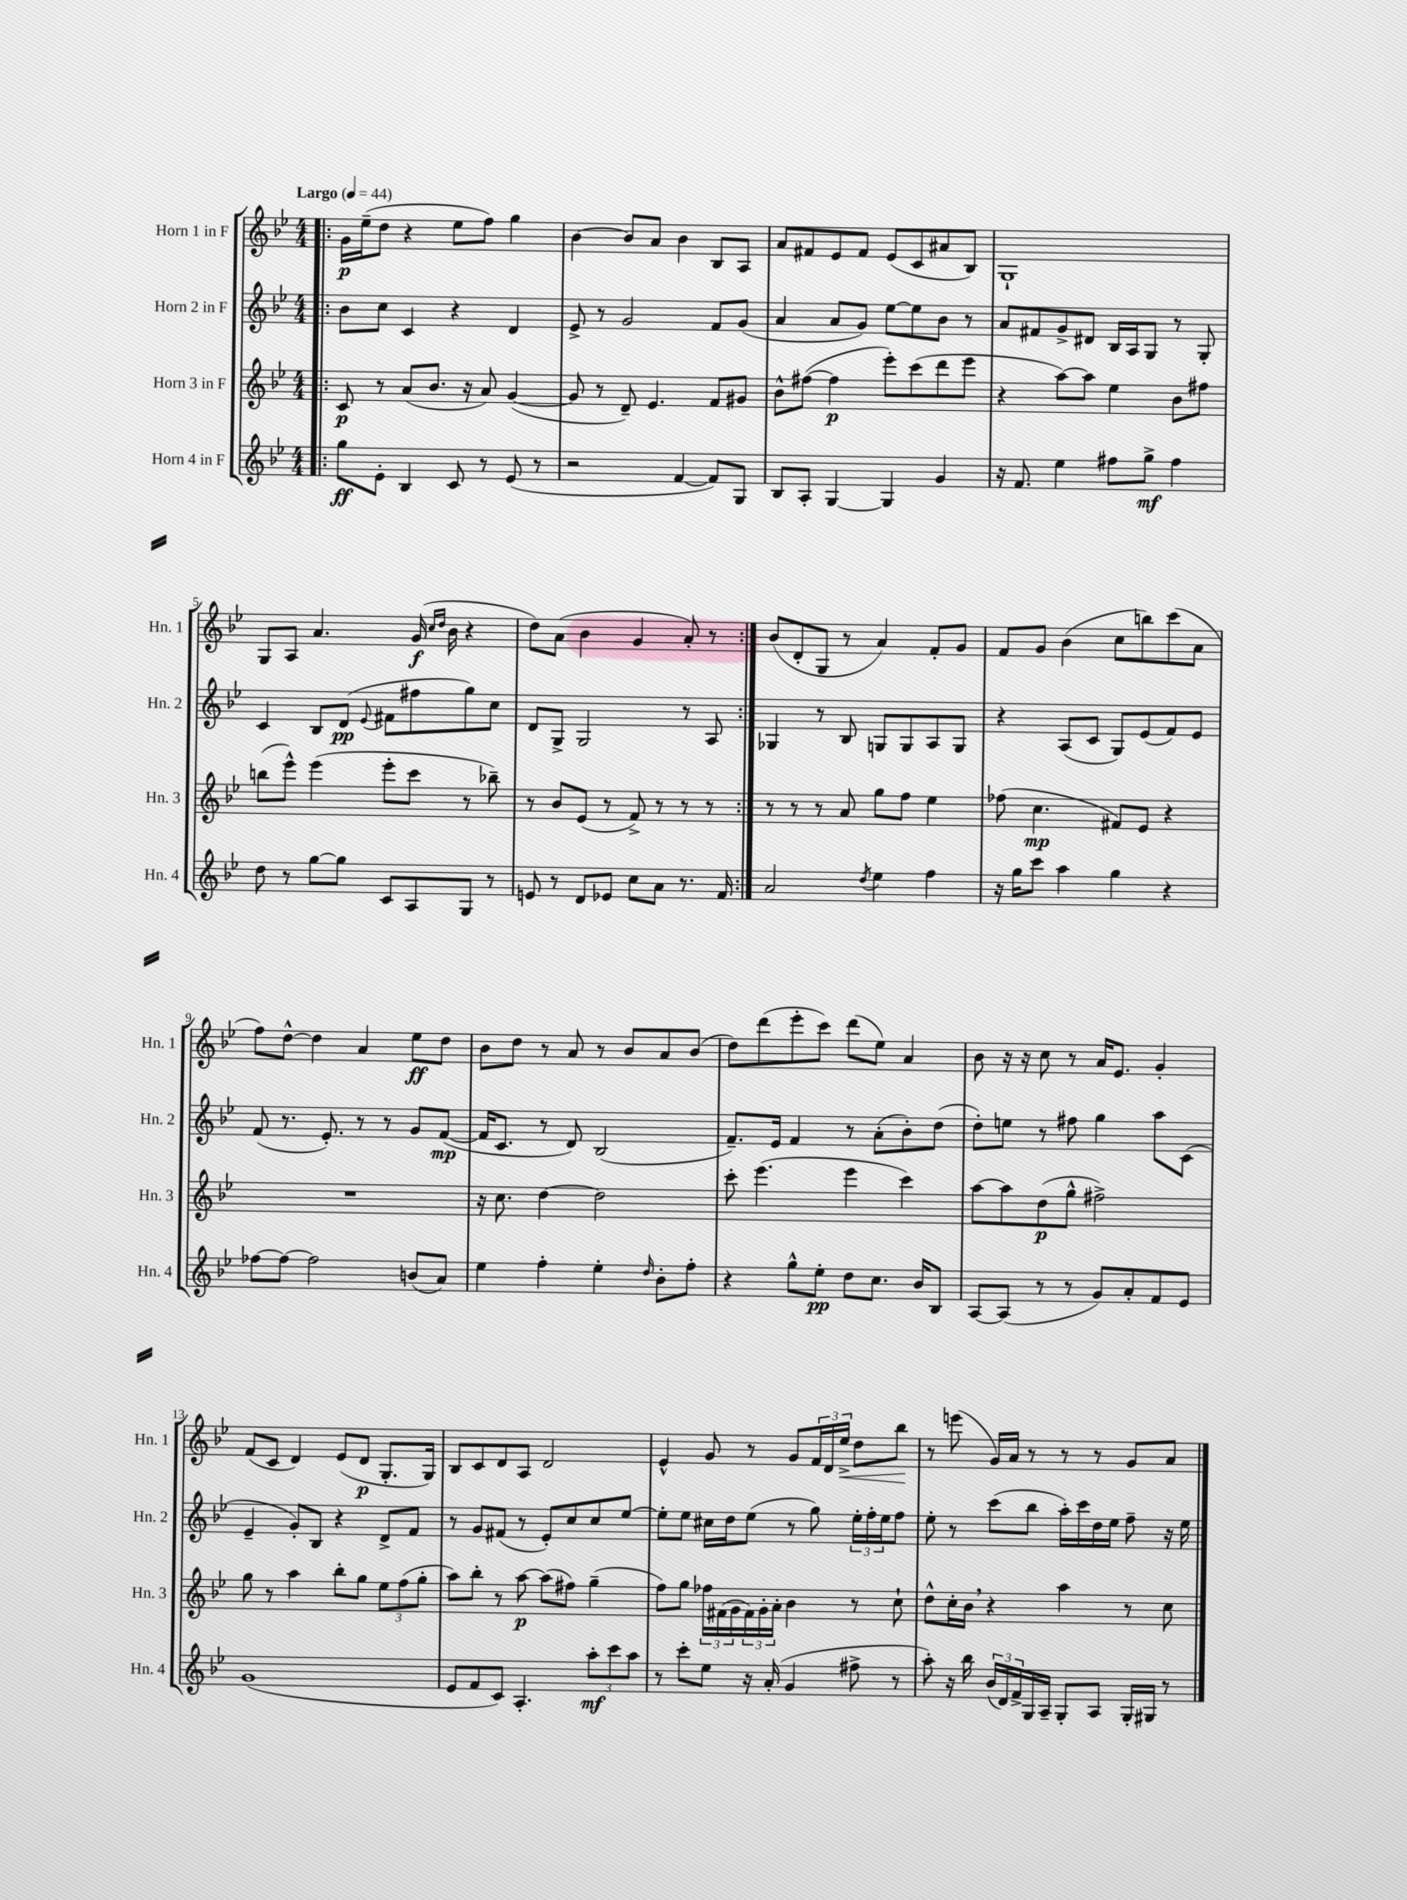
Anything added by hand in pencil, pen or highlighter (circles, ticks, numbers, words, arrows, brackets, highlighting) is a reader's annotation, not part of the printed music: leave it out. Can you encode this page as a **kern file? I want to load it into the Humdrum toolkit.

**kern	**kern	**kern	**kern
*staff4	*staff3	*staff2	*staff1
*clefG2	*clefG2	*clefG2	*clefG2
*k[b-e-]	*k[b-e-]	*k[b-e-]	*k[b-e-]
*M4/4	*M4/4	*M4/4	*M4/4
*MM44	*MM44	*MM44	*MM44
=!|:	=!|:	=!|:	=!|:
8gg	8c	8b-	16g
.	.	.	(16ee-~
8e-'	8r	8cc	8dd
4B-	(8a	4c	4r
.	8.b-	.	.
8c	.	4r	8ee-
.	16r	.	.
8r	8a)	.	8ff)
(8e-	([4g	4d	4gg
8r	.	.	.
=	=	=	=
2r	8g]	8e-^	[4b-
.	8r	8r	.
.	8d~)	2g	8b-]
.	4.e-	.	8a
[4f	.	.	4b-
8f])	8f	8f	8B-
8G	8g#	(8g	8A
=	=	=	=
8B-	8b-^^	4a	8a
8A'	([8ff#	.	8f#
[4G	4ff#]	8a	8e-
.	.	8g)	8f#
4G]	8eee-')	[8ee-	(8e-
.	(8ccc	8ee-]	8c
4g	8ddd	8b-	8a#
.	8eee-	8r	8B-)
=	=	=	=
16r	4r	8a	1G`
8.f	.	.	.
.	.	8f#	.
4ee-	[8aa)	8g^	.
.	8aa]	8d#	.
8ff#	4ee-	16B-	.
.	.	16A	.
8gg^	.	8G	.
4ff#	8b-	8r	.
.	8ff#	8G'	.
=	=	=	=
8dd	(8bb	4c	8G
8r	8eee-^^)	.	8A
[8gg	(4eee-	8B-	4.a
8gg]	.	(8d	.
.	.	8qqe-	.
8c	8eee-'	8f#	.
8A	8ccc	8ff#	(16g
.	.	.	16qqcc
.	.	.	16qqdd
.	.	.	16b-
8G	8r	8gg)	4r
8r	8bb-~)	8cc	.
=	=	=	=
8e	8r	8d	8dd)
8r	8b-	8G^	(8a
8d	(8e-	2G	4b-
8e-	8r	.	.
8cc	8f^)	.	4g
8a	8r	.	.
8.r	8r	8r	8a')
.	8r	8A	8r
16f	.	.	.
=:|!	=:|!	=:|!	=:|!
2a	8r	4G-	(8b-
.	8r	.	8d'
.	8r	8r	8G
.	8a	8B-	8r
8qdd	.	.	.
4ee-	8gg	8G	4a)
.	8ff	8G	.
4ff	4ee-	8A	8f'
.	.	8G	8g
=	=	=	=
16r	(8ff-	4r	8f
16gg	.	.	.
8ccc	4.cc	.	8g
4aa	.	(8A	(4b-
.	.	8c	.
4gg	8f#)	8G)	8cc
.	8e-	(8e-	8bb)
4r	4r	8f)	(8ccc
.	.	8e-	8a
=	=	=	=
[8ff-	1r	(8f	8ff)
8ff-_	.	8.r	[8dd^^
2ff-]	.	.	4dd]
.	.	8.e-')	.
.	.	8r	4a
.	.	8r	.
(8b	.	8g	8ee-
8a)	.	([8f	8dd
=	=	=	=
4ee-	16r	16f]	8b-
.	8.cc	8.c	.
.	.	.	8dd
4ff'	[4dd	8r	8r
.	.	8d)	8a
4ee-'	2dd]	(2B-	8r
.	.	.	8b-
16qqdd	.	.	.
8b-'	.	.	8a
8ff'	.	.	(8b-
=	=	=	=
4r	8ccc'	8.f~)	8dd)
.	(4.eee-	.	(8ddd
.	.	16e-	.
8gg^^	.	4f	8eee-'
8ee-'	.	.	8ccc)
8dd	4eee-	8r	(8ddd
8.cc	.	(8a'	8ee-)
.	4ccc)	8b-')	4a
16b-	.	.	.
8B-	.	(8dd	.
=	=	=	=
[8A	[8aa	8dd')	8b-
(8A]	8aa]	8ee	16r
.	.	.	16r
8r	(8dd	8r	8cc
8r	8gg^^	8ff#	8r
8g)	2ff#^)	4gg	16a
.	.	.	8.e-
8a'	.	.	.
8f	.	8aa	4g'
8e-	.	(8c	.
=	=	=	=
(1g	8gg	4e-~	(8f
.	8r	.	8c
.	4aa	8g')	4d)
.	.	8B-	.
.	8bb-'	4r	(8e-
.	8gg	.	8d
.	12ee-	8d^	8.G'
.	(12ff	.	.
.	.	8f	.
.	12gg'	.	.
.	.	.	16G)
=	=	=	=
8e-	8aa)	8r	8B-
8f	8bb-'	8g	8c
8c)	8r	(8f#	8d
4.A'	[8aa	8r	8A
.	(8aa]	8e-')	2d
.	8ff#)	8cc	.
12aa'	(4gg~	8cc	.
12ccc	.	.	.
.	.	[8ee-	.
12aa	.	.	.
=	=	=	=
8r	8ff)	8ee-']	4e-^^
8ccc'	8gg	8ee-	.
8ee-	24ff-	16cc#	8g
.	(24f#	.	.
.	.	16dd	.
.	24g	.	.
16r	24f#)	(8ee-	8r
.	24g'	.	.
(16a'	.	.	.
.	24a'	.	.
4g	4b-	8r	8g
.	.	8gg)	24f
.	.	.	24d
.	.	.	24ee-^
8ff#^	8r	24ee-'	8dd
.	.	24ff'	.
.	.	24ee-	.
8r	8cc`	8ff	8bb-
=	=	=	=
8aa')	8dd^^	8ee-'	8r
16r	16cc'	8r	(8eee
16bb-	16b-	.	.
(24b-	4r	(8ccc	16g)
24d)	.	.	.
.	.	.	16a
24f^	.	.	.
16G	.	8bb-	8r
16A~	.	.	.
8G'	4aa	16aa')	8r
.	.	16ccc	.
8A	.	16dd	8r
.	.	16ee-	.
16G'	8r	8ff~	8g
16G#	.	.	.
8r	8cc	16r	8a
.	.	16ee-	.
==	==	==	==
*-	*-	*-	*-
